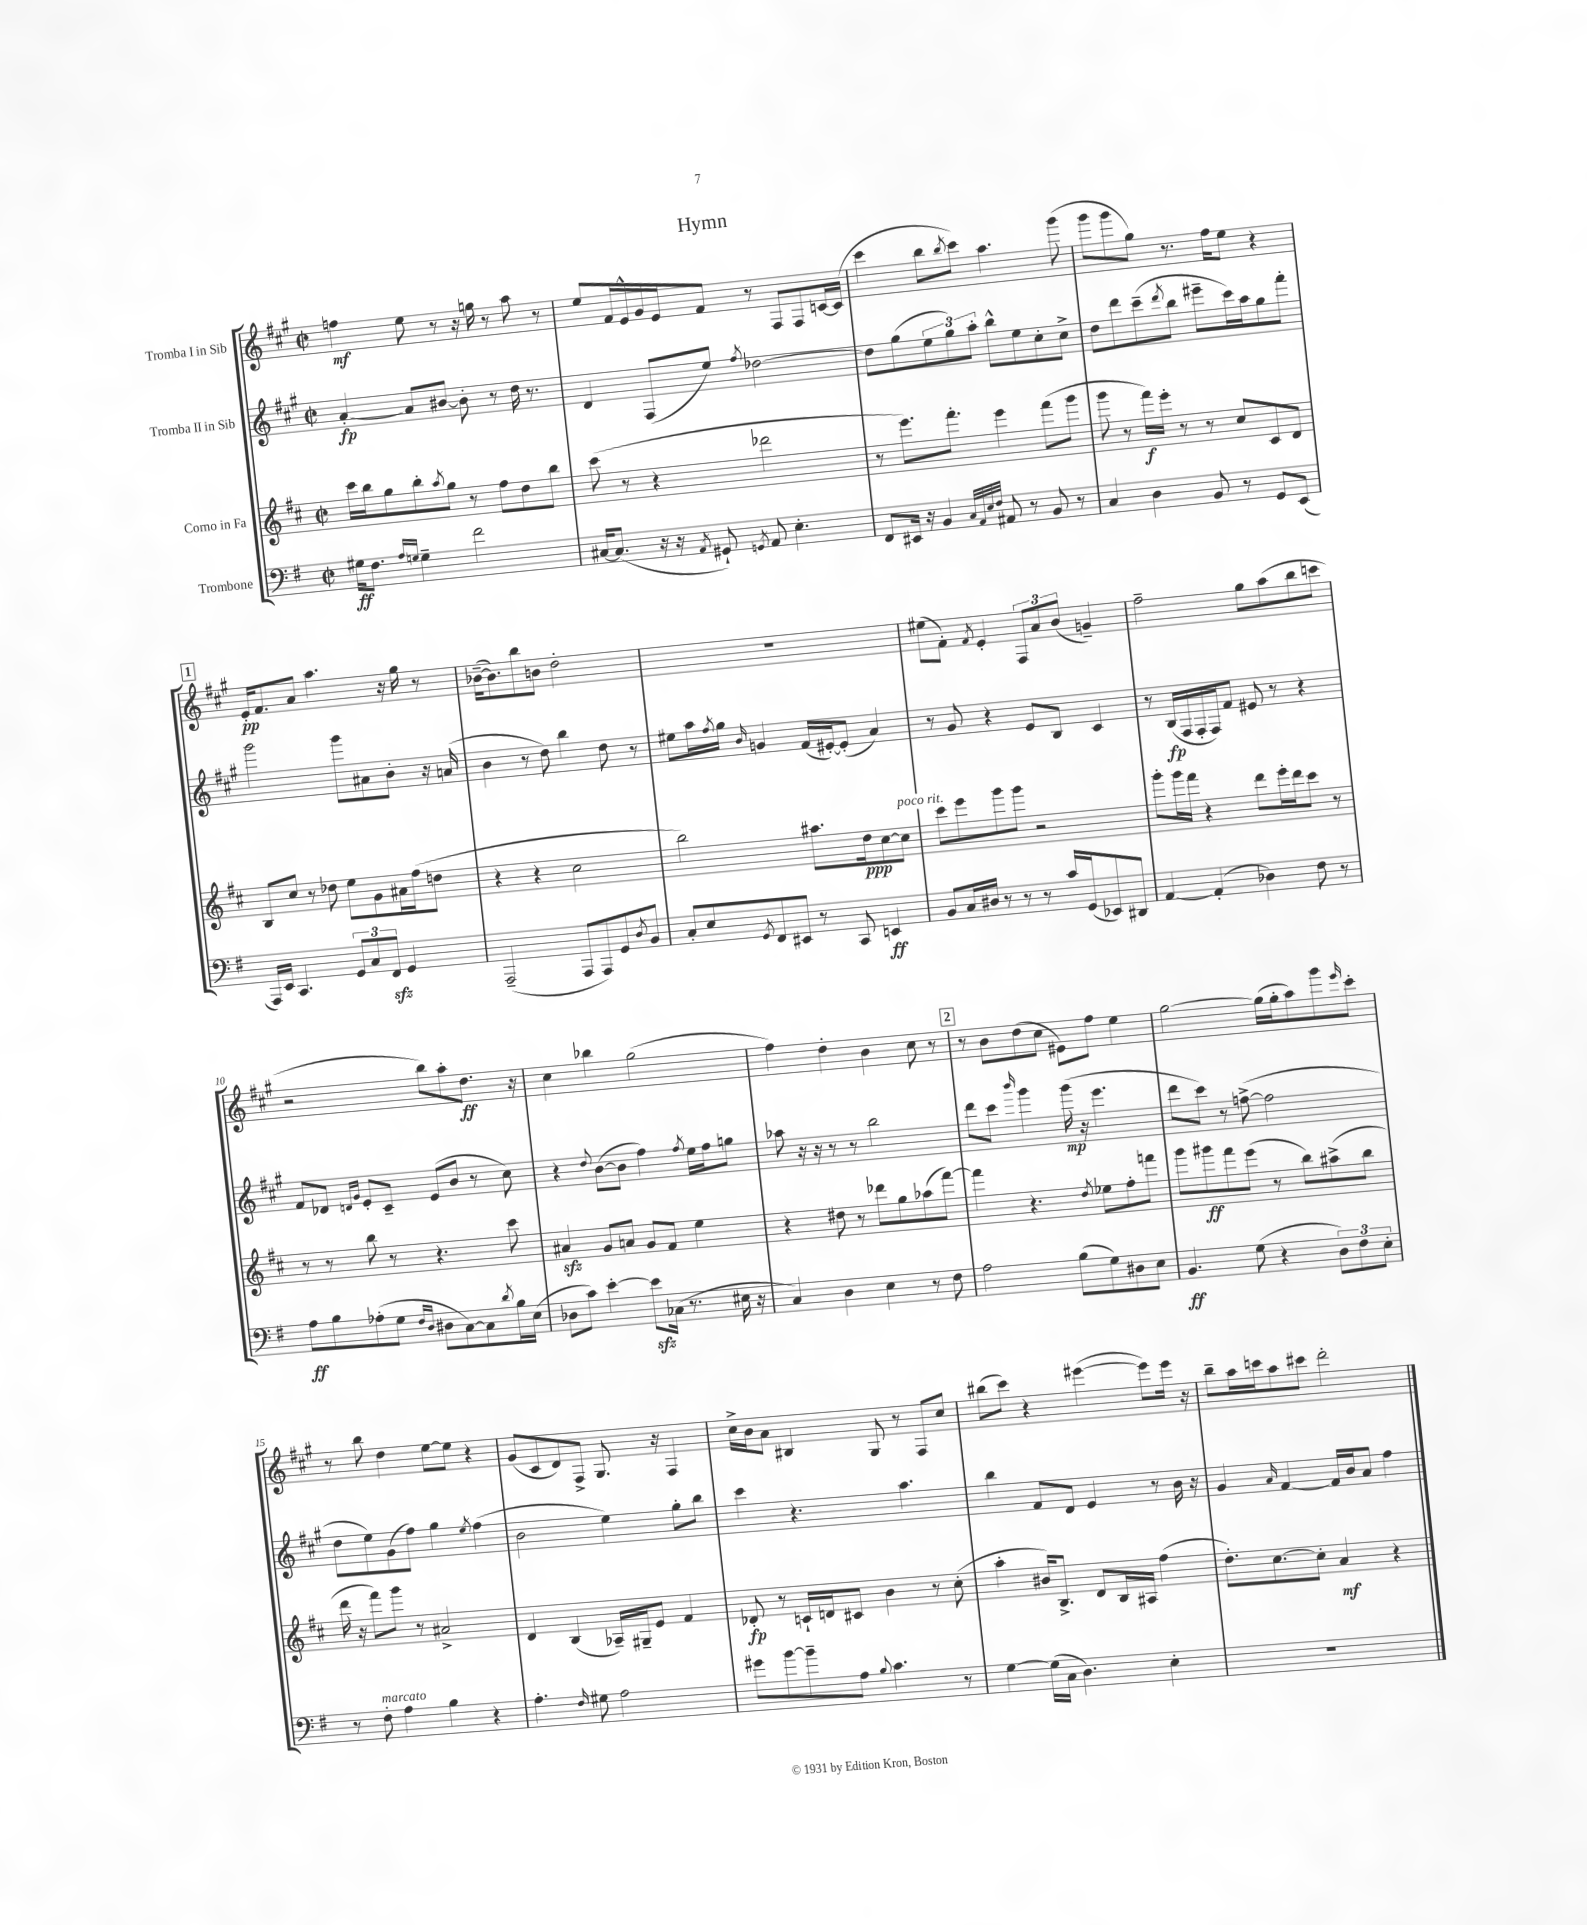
\header { title = "Hymn" }
<<
\new StaffGroup <<
\new Staff = "s0" \with { instrumentName = "Tromba I in Sib" } {
    \clef treble \key a \major \defaultTimeSignature \time 2/2
    f''4\mf e''8 r8 r16 g''16 r8 a''8 r8 |
    e''8 fis'16 e'16-^ gis'16 e'16 fis'8 r8 fis8 fis8 c'16~ c'16( |
    cis'''4 b''8 \acciaccatura { b''8 } cis'''8) a''4. gis'''8( |
    gis'''8 gis'''8 gis''8) r8. fis''16 e''8 r4 |
    \mark \markup { \box "1" } e'16-.\pp fis'8. a'8 a''4. r16 gis''16 r8 |
    bes'16~--( bes'8.) b''8 b'8 d''2-. |
    R1 |
    eis''8( fis'8-.) \acciaccatura { fis'8 } e'4-. \tuplet 3/2 { fis8 a'8 b'8( } g'4--) |
    fis''2-- gis''8 a''8( b''8 c'''8 |
    r2 b''8) a''8-. d''8.\ff r16 |
    cis''4 bes''4 gis''2( |
    fis''4) d''4-. b'4 cis''8 r8 |
    \mark \markup { \box "2" } r8 b'8 d''8( cis''8 eis'8) fis''8 e''4 |
    gis''2~ gis''16( gis''16-. a''8) gis'''8 \grace { e'''16 } cis'''8-. |
    r8 b''8 d''4 e''8~ e''8 r4 |
    gis'8( cis'8 d'8) fis8-> gis8. r16 fis4 |
    cis''16-> b'16 a'8 bis4 gis8 r8 fis8 cis''8 |
    bis''8( cis'''8) r4 eis'''4~( eis'''8) eis'''16 r16 |
    b''8-- a''16 c'''16 a''8 cis'''8 d'''2-. \bar "|." |
}
\new Staff = "s1" \with { instrumentName = "Tromba II in Sib" } {
    \clef treble \key a \major \defaultTimeSignature \time 2/2
    a'4~-.\fp a'8 bis'8~ bis'8-. r8 d''16 r8. |
    d'4 fis8( e''8) \acciaccatura { fis''8 } des''2~ |
    des''8 gis''8( \tuplet 3/2 { e''8 gis''8) a''8-. } b''8-^ e''8 cis''8-. cis''8-> |
    d''8 d'''8 cis'''8--( \acciaccatura { d'''8 } b''8 eis'''8-- cis'''16) a''16 gis''8 fis'''8-. |
    \mark \markup { \box "1" } gis'''2 gis'''8 ais'8 b'8-. r16 a'16( |
    b'4 r8 d''8) b''4 d''8 r8 |
    eis''8 a''16 \acciaccatura { fis''8 } gis''16 \grace { b'16 } g'4 fis'16( eis'16~-.) eis'8-.( a'4) |
    r8 gis'8 r4 e'8 b8 cis'4 |
    r8 b16\fp( fis16 fis16-. fis16) fis'8 eis'8 r8 r4 |
    fis'8 des'8 \grace { d'16 gis'16 } e'8-. cis'8-- e'8( b'8 r8 cis''8) |
    r4 \appoggiatura { d''8 } b'8~( b'8 fis''4) \acciaccatura { fis''8 } e''16 fis''16 g''8 |
    aes''8 r16 r16 r8 r8 b''2 |
    \mark \markup { \box "2" } d'''8 cis'''8 \grace { b'''16 } gis'''4 gis'''16\mp( r16 e'''4. |
    d'''8 cis'''8) r8 f''8~->( f''2 |
    d''8 e''8) gis'8( fis''8) gis''4 \acciaccatura { e''8 } fis''4( |
    b'2 e''4) gis''8-. b''8 |
    cis'''4 r4. a''4. |
    b''4 fis'8 d'8 e'4 r8 b'16 r16 |
    gis'4 \grace { a'16 } fis'4~ fis'16 b'16 a'8 fis''4 \bar "|." |
}
\new Staff = "s2" \with { instrumentName = "Corno in Fa" } {
    \clef treble \key d \major \defaultTimeSignature \time 2/2
    cis'''16 b''16 g''8 b''8-. \acciaccatura { a''8 } g''8 r8 fis''8 d''8 b''8 |
    cis'''8( r8 r4 des'''2 |
    r8 e'''8.) fis'''8.-. e'''4 fis'''8( g'''8 |
    g'''8 r8 fis'''16\f) e'''16-. r8 r8 cis''8 cis'8 d'8 |
    \mark \markup { \box "1" } b8 cis''8 r8 des''8 e''8 g'8 ais'16 fis''16( d''8 |
    r4 r4 cis''2 |
    b''2) ais''8. d''16\ppp cis''8~ cis''8^\markup { \italic "poco rit." } |
    cis'''8 e'''8 g'''8 g'''8 r2 |
    g'''8-. g'''16 fis'''16 r4 d'''8 e'''16-. d'''16 cis'''8 r8 |
    r8 r8 b''8 r8 r4. cis'''8 |
    ais'4\sfz g'8 a'8 g'8 fis'8 e''4 |
    r4 dis''8 r8 des'''8 g''8 aes''8( fis'''8~) |
    \mark \markup { \box "2" } fis'''4 r4. \acciaccatura { d''8 } ees''8 fis''8-. f'''8 |
    g'''8 gis'''8\ff fis'''8 e'''8( r8 b''8) ais''8->( b''8 |
    d'''16 r16 fis'''8) g'''8 r8 ais'2-> |
    d'4 b4( aes16--) gis16-- e'8 fis'4 |
    des'8-.\fp r8 c'16-! d'16 cis'8 b'4 r8 cis''8-.( |
    a''4-. bis'16) b8.-> d'8 b16 ais16 fis''4( |
    d''8.-.) cis''8.~ cis''8-. a'4\mf r4 \bar "|." |
}
\new Staff = "s3" \with { instrumentName = "Trombone" } {
    \clef bass \key g \major \defaultTimeSignature \time 2/2
    gis16\ff fis8. \grace { a16 g16 } g4-- fis'2 |
    cis16~ cis8.( r16 r16 \acciaccatura { a,8 } gis,8-!) \acciaccatura { g,8 } a,8 e4.-. |
    fis,8 eis,16 r16 b,4 \grace { c32 a,32 e32 fis32 } ais,8 r8 b,8 r8 |
    c4 d4 b,8 r8 g,8 e,8( |
    \mark \markup { \box "1" } a,,16) e,16 c,4. \tuplet 3/2 { g,8 c8 fis,8\sfz } g,4 |
    a,,2--( a,,8 a,,8) g,8 \acciaccatura { d8 } b,8 |
    c8-. e8 \acciaccatura { g,8 } fis,8 eis,8 r8 c,8 e,4\ff |
    b,8 c16 dis16 r8 r8 r8 c'16 g,16( ees,8) dis,8 |
    a,4~ a,4-.( des4) fis8 r8 |
    a8\ff b8 aes8-.( g8 \grace { fis16 d16 } dis8 c8~) c8 \acciaccatura { d'8 } b16 e16( |
    des8 c'8) e'4~-. e'8\sfz ces16( r8. eis16 r16 |
    c4) d4 e4 r8 fis8 |
    \mark \markup { \box "2" } a2 b8( g8) dis8 e8 |
    b,4.\ff g8( r4 \tuplet 3/2 { d8) fis8 e8-. } |
    r8 fis8-.^\markup { \italic "marcato" } a4 b4 r4 |
    a4.-. \grace { fis16 } gis8 a2 |
    gis'8 b'8~ b'8-- a8 \appoggiatura { b8 } c'4. r8 |
    g4~ g16( c16 d4.) e4-. |
    R1 \bar "|." |
}
>>
>>
